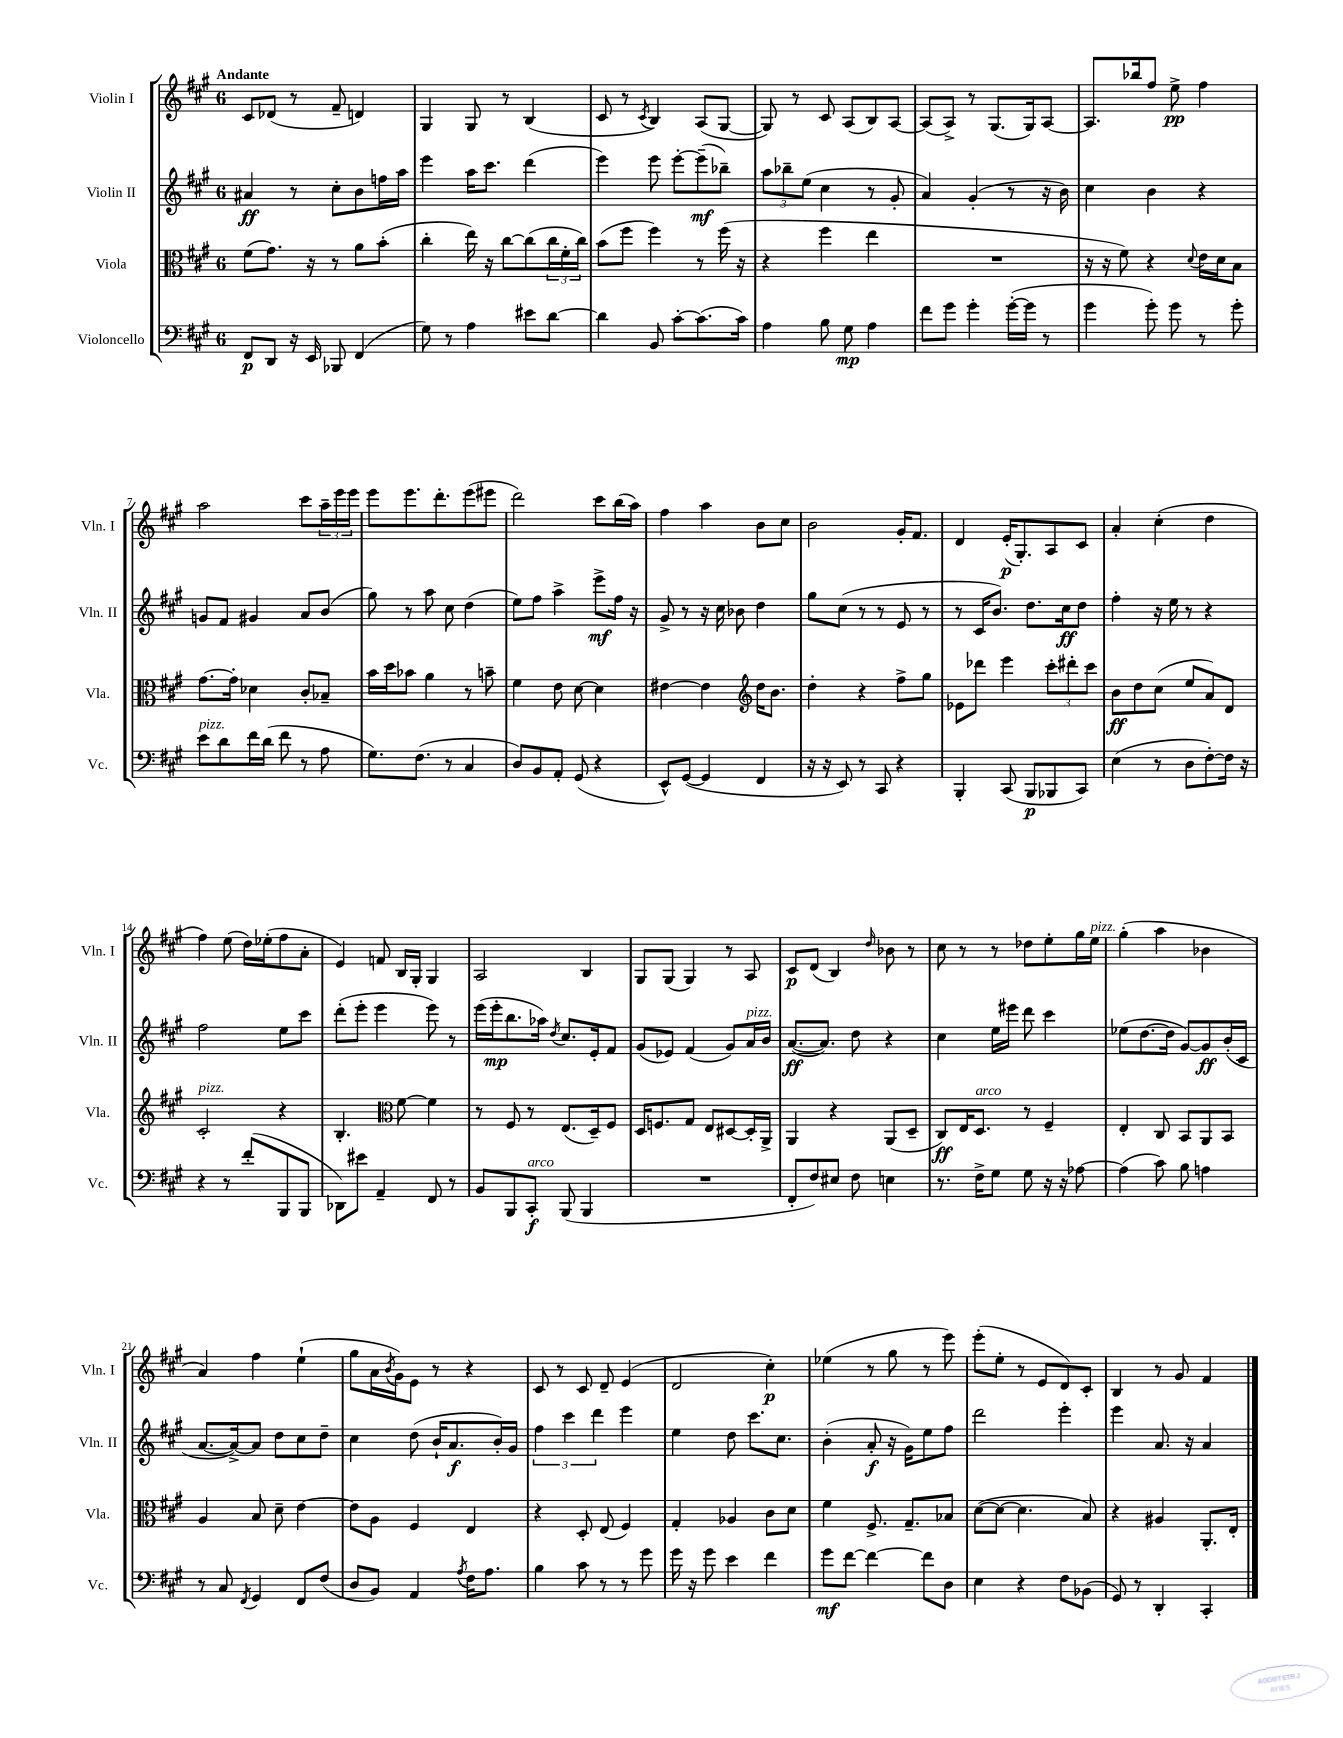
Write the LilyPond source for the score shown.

<<
\new StaffGroup <<
\new Staff = "s0" \with { instrumentName = "Violin I" shortInstrumentName = "Vln. I" } {
    \clef treble \key a \major \once \override Staff.TimeSignature.style = #'single-digit \time 6/8 \tempo "Andante"
    cis'8 des'8( r8 fis'8-- d'4) |
    gis4 gis8 r8 b4( |
    cis'8 r8 \acciaccatura { cis'8 } b4) a8( gis8~ |
    gis8) r8 cis'8 a8( b8) a8~ |
    a8( a8->) r8 gis8.( gis16) a8~ |
    a8. bes''16 fis''8 e''8->\pp fis''4 |
    a''2 cis'''8 \tuplet 3/2 { a''16-- e'''16 e'''16 } |
    e'''8 e'''8. d'''8.-. e'''8( eis'''8 |
    d'''2) cis'''8 b''16( a''16) |
    fis''4 a''4 b'8 cis''8 |
    b'2 gis'16-. fis'8. |
    d'4 e'16-.\p( gis8.-.) a8 cis'8 |
    a'4-. cis''4-.( d''4 |
    fis''4) e''8( d''16) ees''16-.( fis''8 a'8-. |
    e'4) f'8 b16 gis16-. gis4 |
    a2 b4 |
    gis8 gis8( gis4) r8 a8 |
    cis'8\p d'8( b4) \grace { d''16 } bes'8 r8 |
    cis''8 r8 r8 des''8 e''8-. gis''16 e''16^\markup { \italic "pizz." } |
    gis''4-.( a''4 bes'4 |
    a'4) fis''4 e''4-!( |
    gis''8 a'16 \acciaccatura { b'8 } gis'16) e'8 r8 r4 |
    cis'8 r8 cis'8 d'8-- e'4( |
    d'2 cis''4-.\p) |
    ees''4( r8 gis''8 r8 e'''8) |
    e'''8-.( e''8-. r8 e'8 d'8) cis'8-. |
    b4 r8 gis'8 fis'4 \bar "|." |
}
\new Staff = "s1" \with { instrumentName = "Violin II" shortInstrumentName = "Vln. II" } {
    \clef treble \key a \major \once \override Staff.TimeSignature.style = #'single-digit \time 6/8
    ais'4\ff r8 cis''8-. b'8 f''16 a''16 |
    e'''4 a''16 cis'''8. d'''4( |
    e'''4) e'''8 e'''8~-. e'''8--\mf( bes''8--) |
    \tuplet 3/2 { a''8 bes''8-- e''8( } cis''4 r8 gis'8-. |
    a'4) gis'4-.( r8 r16 b'16) |
    cis''4 b'4 r4 |
    g'8 fis'8 gis'4 a'8 b'8( |
    gis''8) r8 a''8 cis''8 d''4( |
    e''8) fis''8 a''4-> e'''8->\mf fis''16 r16 |
    gis'8-> r8 r16 cis''16 bes'8 d''4 |
    gis''8 cis''8( r8 r8 e'8 r8 |
    r8 cis'16 b'8.) d''8. cis''16\ff d''8 |
    fis''4-. r16 e''16 r8 r4 |
    fis''2 e''8 cis'''8 |
    d'''8-.( e'''8-. e'''4 e'''8) r8 |
    e'''16( e'''16-.\mp b''8. aes''16) \acciaccatura { d''8 } cis''8. e'16-. fis'8 |
    gis'8( ees'8) fis'4( gis'8) a'16^\markup { \italic "pizz." } b'16 |
    a'8.~\ff( a'8.) d''8 r4 |
    cis''4 e''16 eis'''16 d'''8 cis'''4 |
    ees''8( d''8.~ d''16 gis'8~) gis'8\ff b'16-.( cis'16 |
    a'8.~ a'16~->) a'8 d''8 cis''8 d''8-- |
    cis''4 d''8( b'16-! a'8.\f b'16-.) gis'16 |
    \tuplet 3/2 { fis''4 cis'''4 d'''4 } e'''4 |
    e''4 d''8 cis'''8. cis''8. |
    b'4-.( a'8-.\f r16 gis'16) e''8 fis''8 |
    d'''2 e'''4-. |
    e'''4 a'8. r16 a'4 \bar "|." |
}
\new Staff = "s2" \with { instrumentName = "Viola" shortInstrumentName = "Vla." } {
    \clef alto \key a \major \once \override Staff.TimeSignature.style = #'single-digit \time 6/8
    fis'8( gis'8.) r16 r8 a'8 b'8-.( |
    cis''4-. e''16) r16 cis''8~ cis''8( \tuplet 3/2 { cis''16 fis'16-. cis''16) } |
    b'8( fis''8 fis''4) r8 fis''16( r16 |
    r4 fis''4 e''4 |
    R2. |
    r16 r16 fis'8) r4 \appoggiatura { d'8 } e'16 d'16 b8 |
    gis'8.~ gis'16-. des'4 cis'8-. bes8-- |
    b'16 d''16 bes'8 a'4 r8 b'8-- |
    fis'4 e'8 d'8~ d'4 |
    eis'4~ eis'4 \clef treble d''16 b'8. |
    d''4-. r4 fis''8-> gis''8 |
    ees'8 des'''8 e'''4 \tuplet 3/2 { cis'''8-. dis'''8-. cis'''8 } |
    b'8\ff d''8 cis''8( e''8 a'8) d'8 |
    cis'2-.^\markup { \italic "pizz." } r4 |
    b4.-. \clef alto fis'8~ fis'4 |
    r8 fis8 r8 e8.( d16--) fis8 |
    d16 f8. gis8 e8 dis8~ dis16-. a,16-> |
    a,4 r4 a,8( d8-- |
    cis8\ff) e16 d8.^\markup { \italic "arco" } r8 fis4-- |
    e4-. cis8 b,8 a,8 b,8 |
    a4 b8 d'8-- e'4~ |
    e'8 a8 fis4 e4 |
    r4 d8-. e8( fis4) |
    gis4-. aes4 cis'8 d'8 |
    fis'4 fis8.-> gis8.-- bes8 |
    d'8~( d'8~ d'4. b8) |
    r4 ais4 a,8.-. e16-. \bar "|." |
}
\new Staff = "s3" \with { instrumentName = "Violoncello" shortInstrumentName = "Vc." } {
    \clef bass \key a \major \once \override Staff.TimeSignature.style = #'single-digit \time 6/8
    fis,8\p d,8 r16 e,16 bes,,8 fis,4( |
    gis8) r8 a4 eis'8 d'8~ |
    d'4 b,8 cis'8~-. cis'8.( cis'16) |
    a4 b8 gis8\mp a4 |
    fis'8 gis'8 gis'4-. gis'16~-.( gis'16 r8 |
    gis'4 gis'8-.) gis'8 r8 gis'8-. |
    e'8^\markup { \italic "pizz." } d'8 fis'16 d'16( fis'8 r8 a8 |
    gis8.) fis8.( r8 cis4 |
    d8) b,8 a,8-. gis,8( r4 |
    e,8-^) gis,8~( gis,4 fis,4 |
    r16 r16 e,8) r8 cis,8 r4 |
    b,,4-. cis,8( b,,8\p bes,,8 cis,8) |
    e4( r8 d8 fis8~-.) fis16 r16 |
    r4 r8 fis'8-.( b,,8 b,,8 |
    des,8) eis'8 a,4-- fis,8 r8 |
    b,8 b,,8 cis,8-.\f^\markup { \italic "arco" } b,,8( b,,4 |
    R2. |
    fis,8-. fis8) eis8 fis8 e4 |
    r8. fis16-> gis8 gis8 r16 r16 aes8~ |
    aes4( cis'8) b8 a4 |
    r8 cis8 \acciaccatura { fis,8 } gis,4 fis,8 fis8( |
    d8 b,8) a,4 \acciaccatura { a8 } fis16 a8. |
    b4 cis'8 r8 r8 gis'8 |
    gis'16 r16 gis'8 e'4 fis'4 |
    gis'8\mf fis'8~ fis'4~ fis'8 d8 |
    e4 r4 fis8 bes,8( |
    gis,8) r8 d,4-. cis,4-. \bar "|." |
}
>>
>>
